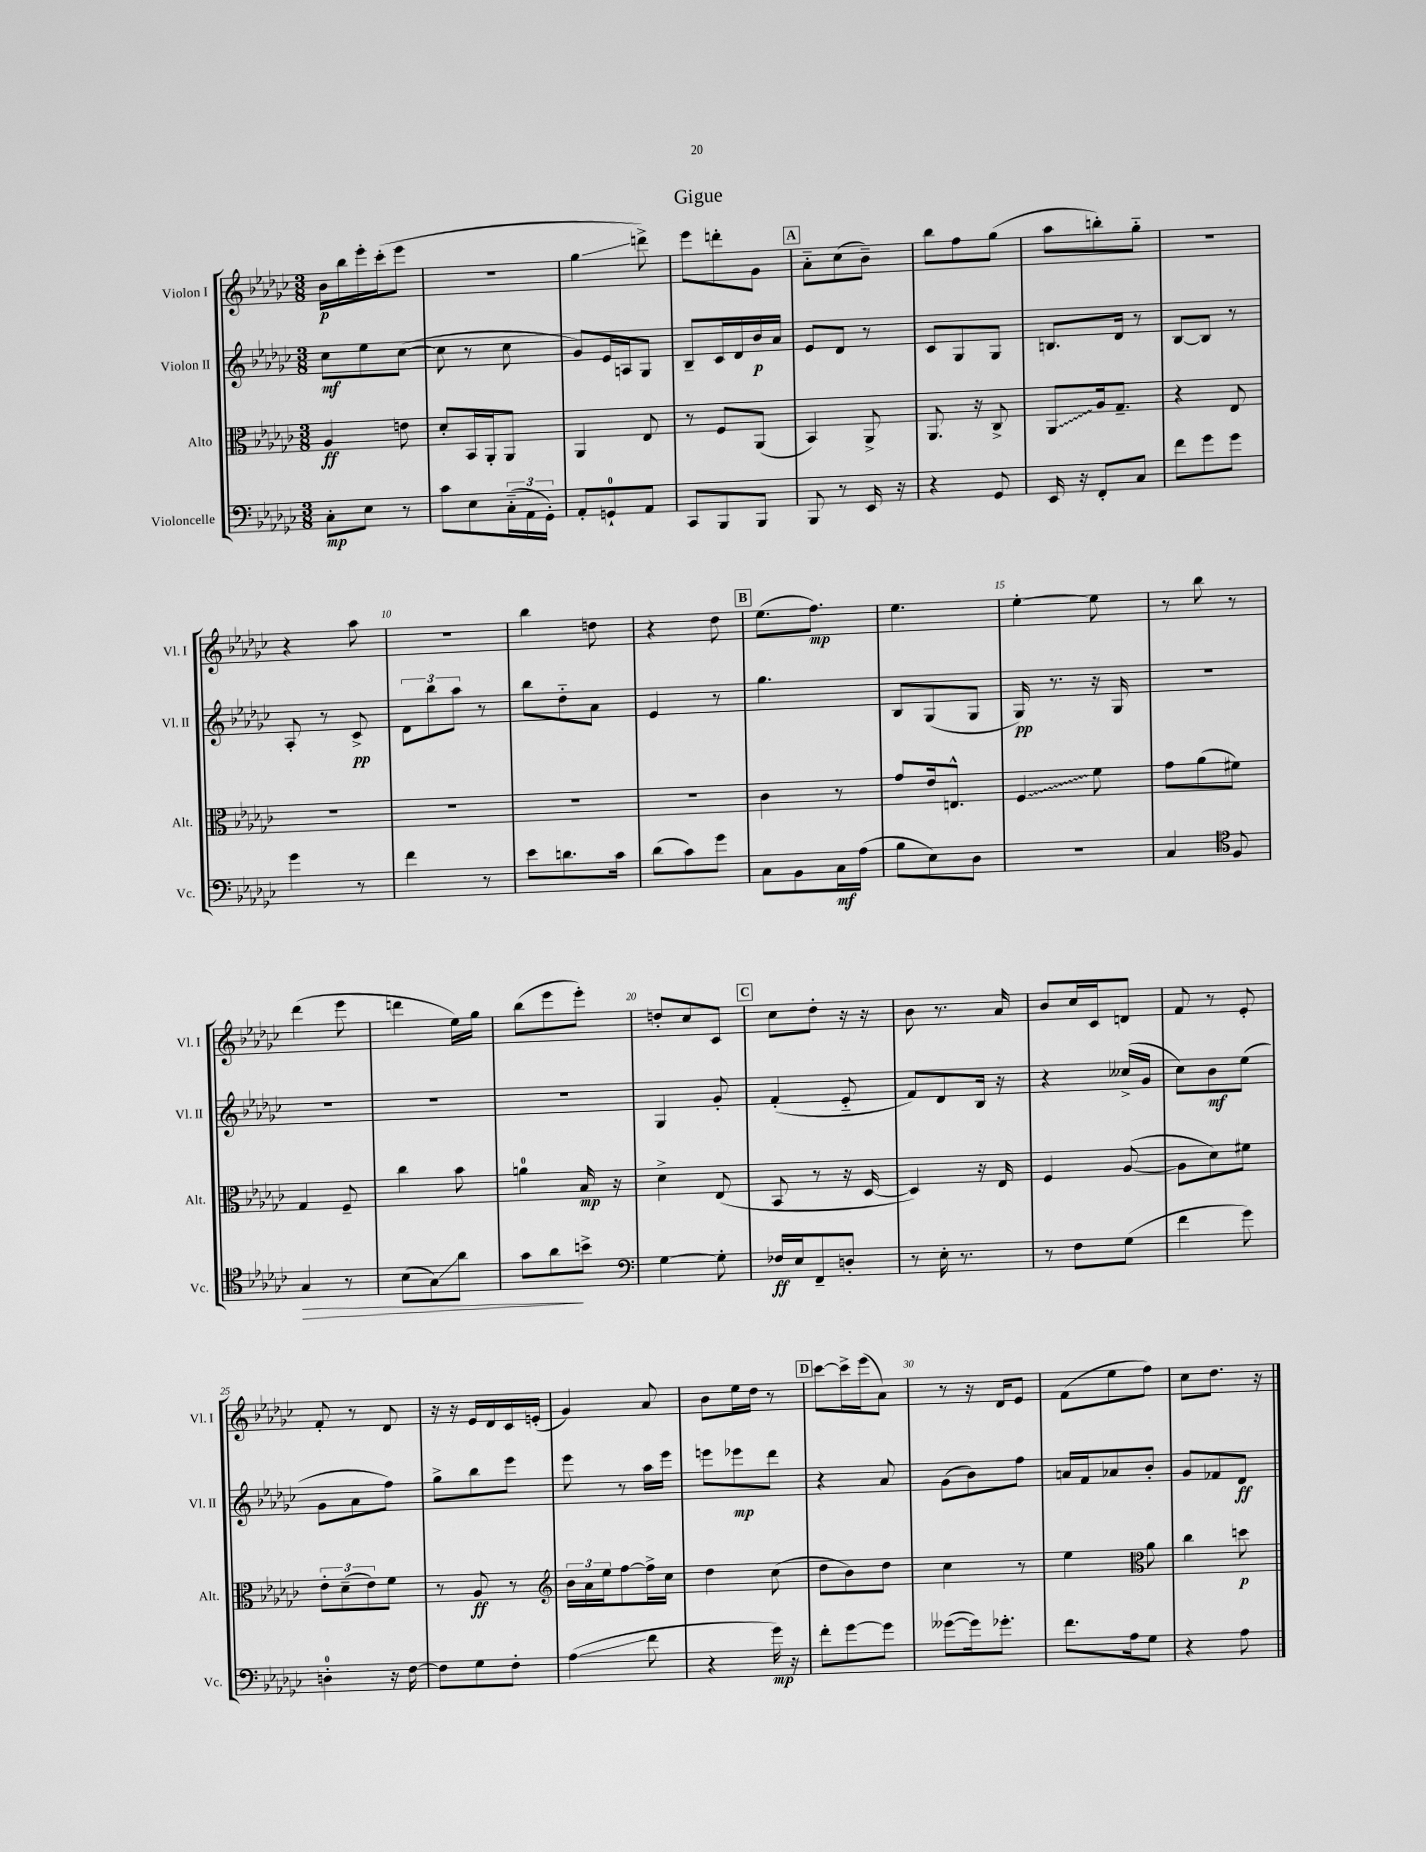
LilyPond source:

\header { title = "Gigue" }
<<
\new StaffGroup <<
\new Staff = "s0" \with { instrumentName = "Violon I" shortInstrumentName = "Vl. I" } {
    \clef treble \key ges \major \numericTimeSignature \time 3/8
    bes'16\p bes''16 ees'''16-. ces'''16-.( ees'''8 |
    R4. |
    ges''4\glissando d'''8->) |
    ees'''8 d'''8-. ges'8 |
    \mark \markup { \box "A" } aes'8-_ ces''8( bes'8--) |
    bes''8 f''8 ges''8( |
    aes''8 b''8-.) ges''8-_ |
    R4. |
    r4 aes''8 |
    R4. |
    bes''4 d''8 |
    r4 des''8 |
    \mark \markup { \box "B" } ees''8.( f''8.\mp) |
    ees''4. |
    ees''4~-. ees''8 |
    r8 bes''8 r8 |
    des'''4( ees'''8 |
    d'''4 ees''16) ges''16 |
    bes''8( ees'''8 ees'''8-.) |
    d''8-. ces''8 ces'8 |
    \mark \markup { \box "C" } ces''8 des''8-. r16 r16 |
    bes'8 r8. aes'16 |
    bes'8 ces''16 ces'16 d'8 |
    f'8 r8 ees'8-. |
    f'8-. r8 des'8 |
    r16 r16 ees'16 des'16 ces'16 e'16-.( |
    ges'4) aes'8 |
    bes'8 ees''16 des''16 r8 |
    \mark \markup { \box "D" } ces'''8~ ces'''16-> ees'''16( aes'8) |
    r8 r16 des'16 ees'8 |
    f'8( ees''8 f''8) |
    ces''8 des''8. r16 \bar "|." |
}
\new Staff = "s1" \with { instrumentName = "Violon II" shortInstrumentName = "Vl. II" } {
    \clef treble \key ges \major \numericTimeSignature \time 3/8
    ces''8\mf ees''8 ces''8~( |
    ces''8 r8 ces''8 |
    ges'8) ees'16 a16 ges8 |
    bes8-- ces'16 des'16 bes'16\p aes'16 |
    \mark \markup { \box "A" } ees'8 des'8 r8 |
    ces'8 ges8 ges8 |
    b8. des'16 r8 |
    bes8~ bes8 r8 |
    aes8-. r8 ces'8->\pp |
    \tuplet 3/2 { des'8 bes''8 aes''8 } r8 |
    bes''8 des''8-_ aes'8 |
    ees'4 r8 |
    \mark \markup { \box "B" } ges''4. |
    bes8 ges8( ges8 |
    ges16\pp) r8. r16 ges16 |
    R4. |
    R4. |
    R4. |
    R4. |
    ges4 ges'8-. |
    \mark \markup { \box "C" } f'4-.( ees'8-_ |
    f'8) des'8 bes16 r16 |
    r4 ceses''16->( ges'16 |
    ces''8) bes'8\mf ees''8( |
    ges'8 aes'8 f''8) |
    ges''8-> bes''8 ees'''8 |
    ees'''8 r8 aes''16 ees'''16 |
    e'''8 ees'''8\mp des'''8 |
    \mark \markup { \box "D" } r4 aes'8 |
    ges'8( bes'8) f''8 |
    a'16 f'16 aes'8 bes'8-. |
    ges'8 fes'8 des'8\ff \bar "|." |
}
\new Staff = "s2" \with { instrumentName = "Alto" shortInstrumentName = "Alt." } {
    \clef alto \key ges \major \numericTimeSignature \time 3/8
    aes4\ff e'8 |
    des'8-. bes,16 aes,16-. aes,8 |
    aes,4 ees8 |
    r8 f8 aes,8( |
    \mark \markup { \box "A" } bes,4) aes,8-> |
    aes,8. r16 ces8-> |
    \once \override Glissando.style = #'zigzag aes,8\glissando aes16 ges8.-- |
    r4 ees8 |
    R4. |
    R4. |
    R4. |
    R4. |
    \mark \markup { \box "B" } ces'4 r8 |
    ges'8 ees'16 e8.-^ |
    \once \override Glissando.style = #'zigzag f4\glissando f'8 |
    ges'8 aes'8( fis'8) |
    ges4 f8-- |
    ces''4 bes'8 |
    a'4-0 bes16\mp r16 |
    des'4-> ees8( |
    \mark \markup { \box "C" } bes,8 r8 r16 des16~ |
    des4) r16 ees16 |
    f4 aes8~( |
    aes8 des'8) fis'8 |
    \tuplet 3/2 { ees'8-. des'8--( ees'8) } f'8 |
    r8 aes8\ff r8 |
    \clef treble \tuplet 3/2 { bes'16 aes'16 ees''16 } f''8~ f''16-> ces''16 |
    des''4 ces''8( |
    \mark \markup { \box "D" } des''8 bes'8) des''8 |
    ces''4 r8 |
    ees''4 \clef alto aes'8 |
    ces''4 d''8\p \bar "|." |
}
\new Staff = "s3" \with { instrumentName = "Violoncelle" shortInstrumentName = "Vc." } {
    \clef bass \key ges \major \numericTimeSignature \time 3/8
    ces8-.\mp ees8 r8 |
    ces'8 ees8 \tuplet 3/2 { ces16-_( aes,16 ges,16-.) } |
    aes,8-. g,8-0-! aes,8 |
    ces,8 bes,,8 bes,,8 |
    \mark \markup { \box "A" } bes,,8 r8 ees,16 r16 |
    r4 ges,8 |
    ees,16 r16 f,8-. ces8 |
    f'8 ges'8 ges'8 |
    ges'4 r8 |
    f'4 r8 |
    ees'8 d'8. ces'16 |
    des'8( ces'8) ges'8 |
    \mark \markup { \box "B" } ces8 bes,8 ces16\mf aes16( |
    bes8 ees8) des8 |
    R4. |
    ces4 \clef tenor f8 |
    ges4\> r8 |
    bes8( ges8\glissando) aes'8 |
    ges'8 aes'8\! b'8-> |
    \clef bass ges4~ ges8-. |
    \mark \markup { \box "C" } fes16\ff ees16 f,8-- d8-. |
    r8 ees16-. r8. |
    r8 f8 ges8( |
    f'4 ges'8) |
    d4-0-. r16 f16~ |
    f8 ges8 f8-. |
    aes4\glissando( f'8 |
    r4 ges'16\mp) r16 |
    \mark \markup { \box "D" } f'8-. ges'8~ ges'8 |
    geses'8~( geses'16) ges'8.-. |
    f'8. aes16 ges8 |
    r4 aes8 \bar "|." |
}
>>
>>
\layout { \context { \Score \override BarNumber.break-visibility = ##(#f #t #t) barNumberVisibility = #(every-nth-bar-number-visible 5) } }
